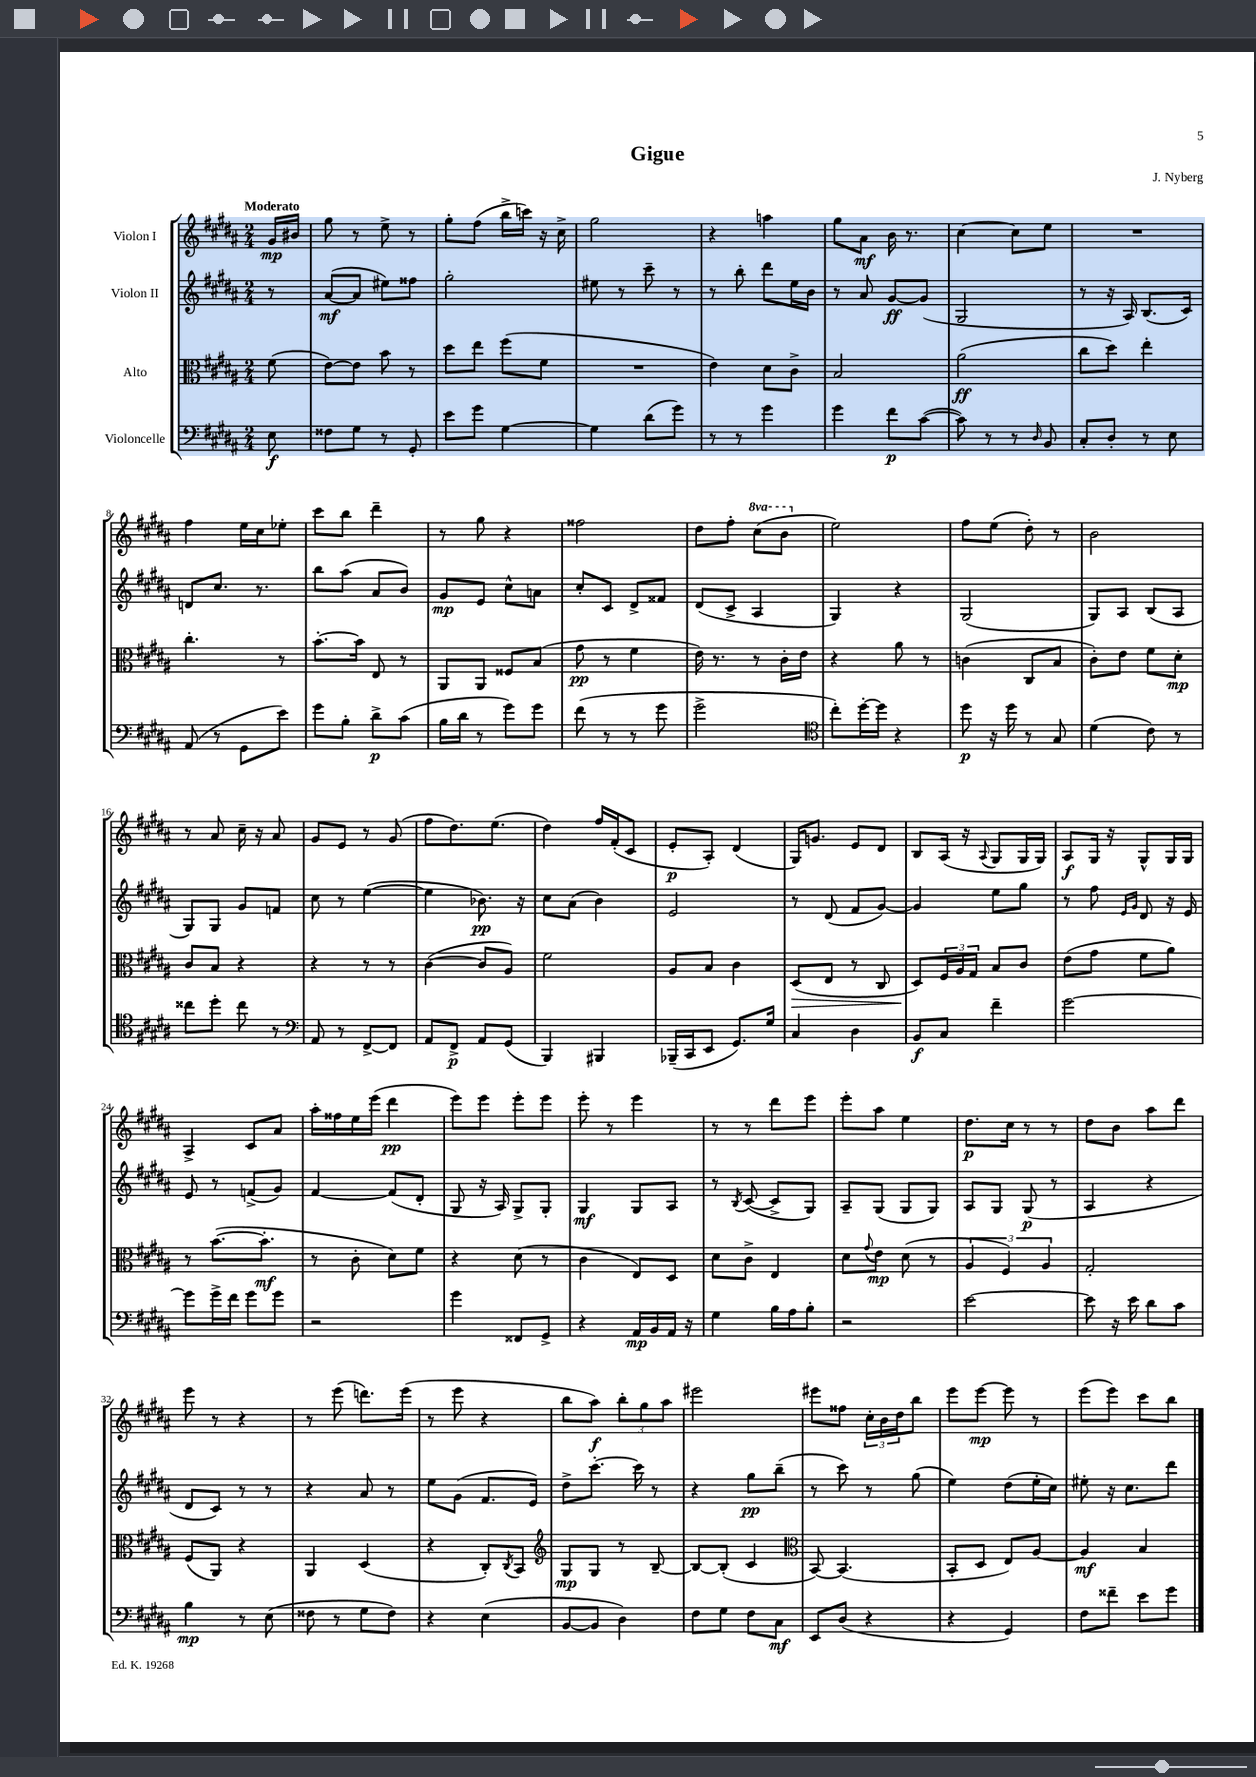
\header { title = "Gigue" composer = "J. Nyberg" }
<<
\new StaffGroup <<
\new Staff = "s0" \with { instrumentName = "Violon I" } {
    \clef treble \key b \major \numericTimeSignature \time 2/4 \set Staff.ottavationMarkups = #ottavation-simple-ordinals \partial 8 \tempo "Moderato"
    gis'16\mp bis'16 |
    gis''8 r8 e''8-> r8 |
    gis''8-. fis''8( b''16-> c'''16) r16 cis''16-> |
    gis''2 |
    r4 a''4 |
    gis''8 ais'8\mf b'16 r8. |
    cis''4~ cis''8 e''8 |
    R2 |
    fis''4 e''16 cis''16 ees''8-. |
    cis'''8 b''8 dis'''4-- |
    r8 gis''8 r4 |
    fisis''2 |
    dis''8 fis''8-. \ottava #1 cis'''8( b''8 \ottava #0 |
    e''2) |
    fis''8 e''8( dis''8-.) r8 |
    b'2 |
    r8 ais'8 cis''16-- r16 ais'8 |
    gis'8 e'8 r8 gis'8( |
    fis''8 dis''8.) e''8.( |
    dis''4) fis''16 fis'16-.( cis'8 |
    e'8-.\p ais8-.) dis'4( |
    gis16) g'8. e'8 dis'8 |
    b8 ais16( r16 \appoggiatura { ais8 } gis8 gis16 gis16) |
    ais8\f gis16 r16 gis8-^ gis16 gis16 |
    ais4-> cis'8 ais'8 |
    ais''16-. fisis''16 e''16 e'''16( dis'''4\pp |
    e'''8) e'''8 e'''8-. e'''8 |
    e'''8-. r8 e'''4 |
    r8 r8 dis'''8 e'''8 |
    e'''8-. ais''8 e''4 |
    dis''8.\p cis''16 r8 r8 |
    dis''8 b'8 ais''8 dis'''8 |
    e'''8 r8 r4 |
    r8 e'''8( d'''8.) e'''16( |
    r8 e'''8 r4 |
    b''8 ais''8\f) \tuplet 3/2 { b''8-. gis''8 ais''8 } |
    eis'''2 |
    eis'''8 fisis''8 \tuplet 3/2 { cis''16-. b'16 dis''16 } b''8 |
    e'''8 e'''8~\mp e'''8 r8 |
    e'''8( e'''8) cis'''8 b''8 \bar "|." |
}
\new Staff = "s1" \with { instrumentName = "Violon II" } {
    \clef treble \key b \major \numericTimeSignature \time 2/4 \partial 8
    r8 |
    ais'8~\mf( ais'8 eis''8) fisis''8 |
    gis''2-. |
    eis''8 r8 cis'''8-- r8 |
    r8 b''8-. dis'''8 e''16 b'16 |
    r8 ais'8 gis'8~\ff gis'8( |
    gis2 |
    r8 r16 ais16) b8.( cis'16) |
    d'8 cis''8. r8. |
    b''8 ais''8( ais'8 b'8) |
    gis'8\mp e'8 cis''8-^ a'8 |
    cis''8-. cis'8 dis'8-> fisis'8 |
    dis'8( cis'8-> ais4 |
    gis4) r4 |
    gis2( |
    gis8) ais8 b8( ais8 |
    gis8) gis8 gis'8 f'8 |
    cis''8 r8 e''4~( |
    e''4 bes'8.\pp) r16 |
    cis''8 ais'8( b'4) |
    e'2 |
    r8 dis'8( fis'8 gis'8~) |
    gis'4 e''8 gis''8 |
    r8 fis''8 \grace { e'16 gis'16 } dis'8 r16 e'16 |
    e'8 r8 f'8->( gis'8) |
    fis'4~ fis'8( dis'8-. |
    gis8 r16 ais16) gis8-> gis8-. |
    gis4\mf gis8 ais8 |
    r8 \acciaccatura { b8 } cis'8~( cis'8-> gis8) |
    ais8-- gis8( gis8 gis8) |
    ais8 gis8 gis8\p( r8 |
    ais4 r4 |
    dis'8 cis'8) r8 r8 |
    r4 ais'8 r8 |
    e''8 gis'8( fis'8. e'16) |
    dis''8-> cis'''8.~-. cis'''16 r8 |
    r4 gis''8\pp b''8--( |
    r8 cis'''8) r8 gis''8( |
    e''4) dis''8( e''16-. cis''16) |
    eis''8-. r16 cis''8. dis'''8 \bar "|." |
}
\new Staff = "s2" \with { instrumentName = "Alto" } {
    \clef alto \key b \major \numericTimeSignature \time 2/4 \partial 8
    fis'8( |
    e'8~) e'8 b'8 r8 |
    dis''8 e''8 fis''8( fis'8 |
    R2 |
    e'4) dis'8 cis'8-> |
    b2 |
    ais'2\ff( |
    cis''8 dis''8) e''4-. |
    cis''4.-. r8 |
    b'8.~-. b'16 e8 r8 |
    ais,8 ais,8 fisis8 b8( |
    gis'8\pp r8 fis'4 |
    e'16) r8. r8 cis'16-. e'16 |
    r4 ais'8 r8 |
    c'4( cis8 b8 |
    cis'8-.) e'8 fis'8 dis'8-.\mp |
    cis'8 b8 r4 |
    r4 r8 r8 |
    cis'4~( cis'8 ais8) |
    fis'2 |
    ais8 b8 cis'4 |
    dis8\>( e8 r8 cis8 |
    dis8\!) \tuplet 3/2 { fis16 ais16 gis16 } b8 cis'8 |
    e'8( gis'8 fis'8 ais'8) |
    r8 b'8.~( b'8.-.\mf |
    r8 cis'8-. dis'8) fis'8 |
    r4 dis'8( r8 |
    cis'4 e8) dis8 |
    dis'8 cis'8-> e4 |
    dis'8 \appoggiatura { gis'8 } e'8\mp dis'8( r8 |
    \tuplet 3/2 { ais4 fis4) ais4 } |
    gis2-. |
    fis8( ais,8) r4 |
    ais,4 dis4( |
    r4 cis8-.) \acciaccatura { cis8 } b,8 |
    \clef treble gis8\mp gis8 r8 b8~-- |
    b8~ b8-.( cis'4 |
    \clef alto b,8~) b,4.( |
    b,8-. dis8 e8) ais8~ |
    ais4\mf b4 \bar "|." |
}
\new Staff = "s3" \with { instrumentName = "Violoncelle" } {
    \clef bass \key b \major \numericTimeSignature \time 2/4 \partial 8
    e8\f |
    fisis8 gis8 r8 gis,8-. |
    e'8 gis'8 gis4~ |
    gis4 dis'8( gis'8) |
    r8 r8 gis'4 |
    gis'4 fis'8\p cis'8~( |
    cis'8) r8 r8 \grace { dis16 } b,8 |
    cis8-. dis8-. r8 e8 |
    ais,8( r8 gis,8 e'8) |
    gis'8 b8-. dis'8->\p cis'8( |
    b16 dis'16 r8 gis'8) gis'8 |
    fis'8( r8 r8 gis'8 |
    gis'2-> |
    \clef tenor cis''8-.) dis''16~-. dis''16 r4 |
    dis''8\p r16 dis''16 r8 gis8 |
    dis'4( cis'8) r8 |
    cisis''8 dis''8-. cisis''8 r8 |
    \clef bass ais,8 r8 fis,8~-> fis,8 |
    ais,8 fis,8->\p ais,8 gis,8( |
    b,,4) bis,,4 |
    bes,,16--( cis,16 e,8 gis,8.) gis16 |
    cis4 dis4 |
    b,8\f cis8 fis'4-- |
    gis'2~ |
    gis'8 gis'16-> fis'16 gis'8 gis'8 |
    r2 |
    gis'4 fisis,8 gis,8-> |
    r4 ais,16\mp b,16 ais,16 r16 |
    gis4 b16 ais16 b8-. |
    r2 |
    e'2~ |
    e'8 r16 e'16 dis'8 cis'8 |
    b4\mp r8 e8( |
    fisis8 r8 gis8 fisis8) |
    r4 e4( |
    b,8~ b,8 dis4) |
    fis8 gis8 fis8 cis8\mf |
    e,8 dis8( r4 |
    r4 gis,4) |
    fis8 fisis'8-- e'8 gis'8 \bar "|." |
}
>>
>>
